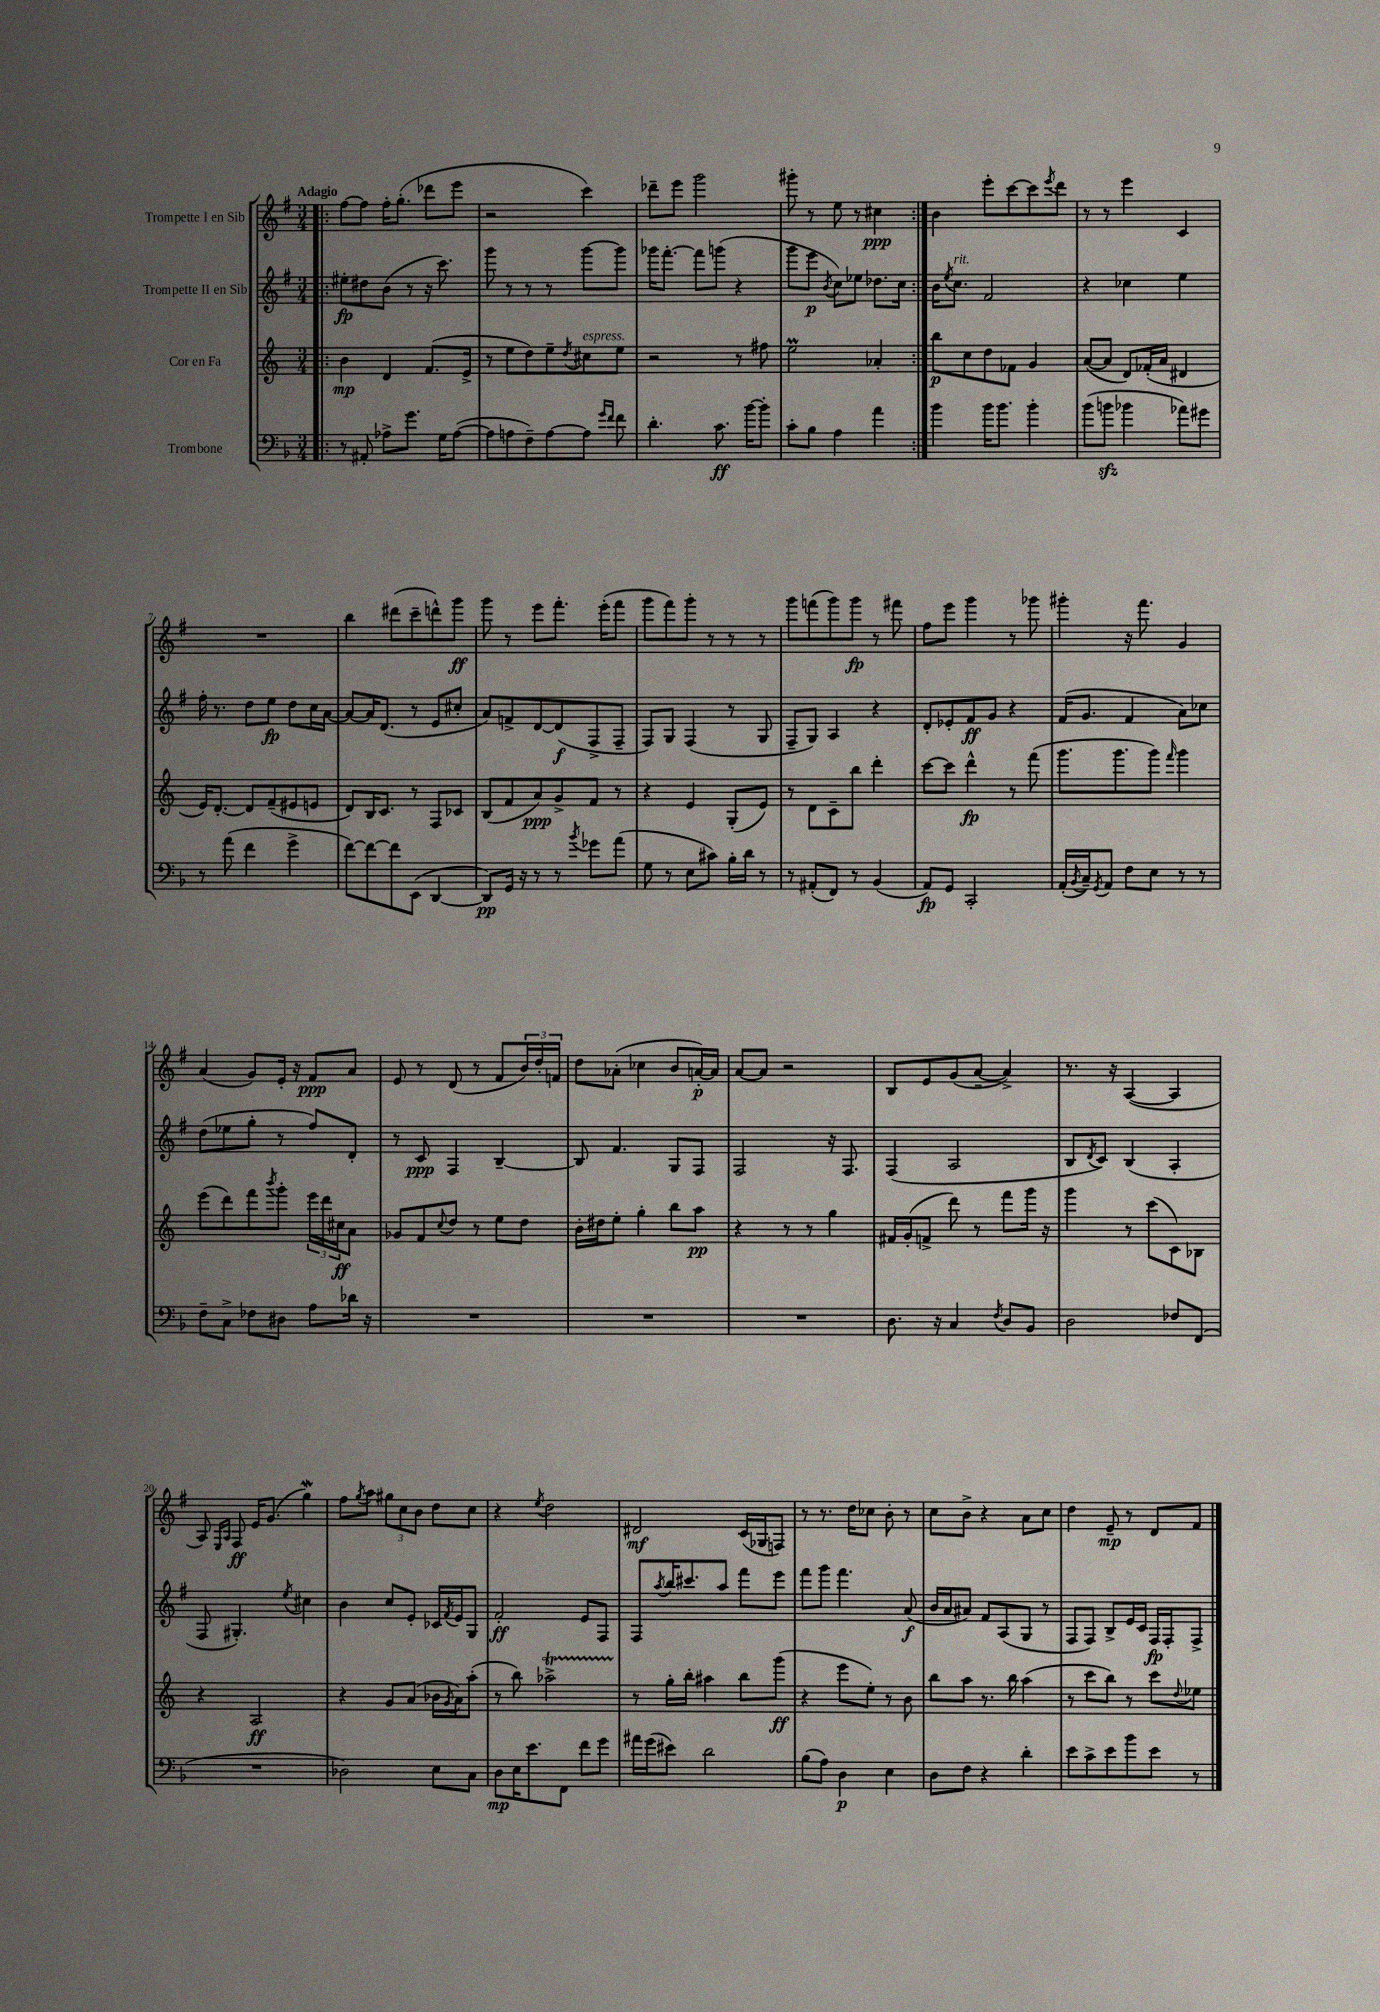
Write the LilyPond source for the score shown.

<<
\new StaffGroup <<
\new Staff = "s0" \with { instrumentName = "Trompette I en Sib" } {
    \clef treble \key g \major \numericTimeSignature \time 3/4 \tempo "Adagio"
    \repeat volta 2 { \bar ".|:" fis''8~ fis''8 fis''16-. g''8.-.( des'''8 e'''8 |
    r2 c'''4) |
    des'''8-- e'''8 g'''2 |
    gis'''8-. r8 e''8 r8 cis''4\ppp | }
    b'4 e'''8-. c'''8~ c'''8 \acciaccatura { e'''8 } d'''8 |
    r8 r8 e'''4 c'4 |
    R2. |
    b''4 dis'''8( c'''8-- d'''8-^) g'''8\ff |
    g'''8 r8 e'''8 fis'''8.-. e'''16-.( fis'''8 |
    g'''8 fis'''8) g'''8-. r8 r8 r8 |
    g'''8 f'''8( g'''8) g'''8\fp r8 fis'''8 |
    fis''8 e'''8 g'''4 r8 ges'''8 |
    gis'''4-. r16 fis'''8. g'4 |
    a'4( g'8) e'16-. r16 fis'8\ppp a'8 |
    e'8 r8 d'8( r8 fis'8 \tuplet 3/2 { b'16) d''16-. f'16 } |
    d''8 aes'8-.( ces''4 b'8 a'16~-.\p) a'16 |
    a'8~ a'8 r2 |
    b8 e'8 g'8( a'8~-- a'4->) |
    r8. r16 a4~( a4 |
    a8) \grace { e16 a16 } fis8\ff e'16 g'8.( g''4\mordent) |
    fis''8 \acciaccatura { g''8 } a''8 \tuplet 3/2 { gis''8 c''8 b'8 } d''8 c''8 |
    r4 \acciaccatura { e''8 } d''2 |
    dis'2\mf c'16( ges16 f8) |
    r8 r8. d''16 ces''8 b'8-. r8 |
    c''8 b'8-> r4 a'8 c''8 |
    d''4 e'8--\mp r8 d'8 fis'8 \bar "|." |
}
\new Staff = "s1" \with { instrumentName = "Trompette II en Sib" } {
    \clef treble \key g \major \numericTimeSignature \time 3/4
    \repeat volta 2 { \bar ".|:" eis''8-.\fp dis''8 b'8( r8 r16 c'''8.) |
    g'''8 r8 r8 r8 g'''8~ g'''8 |
    ges'''16 fis'''8.~-. fis'''8 g'''8( r4 |
    g'''8 e'''8\p \acciaccatura { b'8 } c''8) ees''8 des''8. c''16 | }
    b'16 \acciaccatura { e''8 } c''8.^\markup { \italic "rit." } fis'2 |
    r4 ces''4 e''4 |
    fis''16-. r8. d''8 e''8\fp d''8 c''16 a'16~ |
    a'8~ a'16 d'8.( r8 e'8 cis''8-. |
    a'8) f'8-> d'8~ d'8\f( fis8-> fis8-- |
    fis8) g8 fis4( r8 g8 |
    fis8-- g8) a4 r4 |
    d'8-. ees'8-. fis'8\ff g'8 r4 |
    fis'16( g'8. fis'4 a'8) ces''8 |
    d''8( ees''8 g''8-. r8 fis''8) d'8-. |
    r8 c'8\ppp fis4 b4~-- |
    b8 fis'4. g8 fis8 |
    fis2 r16 fis8. |
    fis4( a2 |
    b8 \acciaccatura { d'8 } c'8) b4( a4-. |
    fis8 gis4.-.) \acciaccatura { e''8 } cis''4 |
    b'4 c''8 e'8-. ces'16 \acciaccatura { fis'8 } e'16 g8 |
    fis'2-.\ff e'8 fis8 |
    fis8 \acciaccatura { a''8 } b''16 cis'''8. a''8 fis'''8 e'''8 |
    fis'''8 g'''8 fis'''4. a'8\f( |
    b'16 a'16 ais'8) fis'8 a8( g8 r8 |
    fis8 fis8) b8-> e'16 c'16 fis16\fp fis16-. fis8-> \bar "|." |
}
\new Staff = "s2" \with { instrumentName = "Cor en Fa" } {
    \clef treble \key c \major \numericTimeSignature \time 3/4
    \repeat volta 2 { \bar ".|:" b'4\mp d'4 f'8.( e'16-> |
    r8 e''8 d''8) e''8-- \acciaccatura { d''8 } cis''8^\markup { \italic "espress." } e''8 |
    r2 r8 fis''8 |
    e''2\prall aes'4-. | }
    b''8\p c''8 d''8 fes'8 g'4 |
    a'8~( a'8 d'8) fes'16-.( a'16 dis'4 |
    e'16) d'8.~-. d'8 f'8--( eis'8 e'8 |
    d'8) b16 c'8. r8 f8 ces'8 |
    b8( f'8 a'8\ppp) g'8-> f'8 r8 |
    r4 e'4 g8-.( e'8) |
    r8 d'8 c'8-- b''8 d'''4-. |
    c'''8~ c'''8 d'''4-^\fp r8 f'''8( |
    g'''8. g'''8. g'''8) \grace { f'''16 } g'''4 |
    e'''8( d'''8) f'''8 \acciaccatura { b'''8 } g'''8-. \tuplet 3/2 { e'''16 d'''16 cis''16\ff } a'8 |
    ges'8 f'8 \appoggiatura { c''8 } d''8 r8 e''8 d''8 |
    b'16-. dis''16 e''8-. g''4-. b''8 a''8\pp |
    r4 r8 r8 g''4 |
    fis'16 g'16-.( f'8-> d'''8) r8 f'''8 g'''16 r16 |
    g'''4 r8 c'''8( c'8) bes8 |
    r4 a2\ff |
    r4 g'8 a'8( bes'16 \acciaccatura { g'8 } a'16) a''8-.( |
    r8 b''8) aes''2->\startTrillSpan |
    r8\stopTrillSpan g''16-. b''16-. ais''4 b''8 g'''8\ff( |
    r4 e'''8 e''8-.) r8 b'8 |
    b''8 a''8 r8. b''16 a''4( |
    r8 c'''8 b''8) r8 c'''8 \appoggiatura { d''8 } ees''8 \bar "|." |
}
\new Staff = "s3" \with { instrumentName = "Trombone" } {
    \clef bass \key f \major \numericTimeSignature \time 3/4
    \repeat volta 2 { \bar ".|:" r8 ais,8-. aes8-> g'8. g16 aes8~( |
    aes8 a8 f8--) a8~ a8 \grace { g'16 f'16 } f'8 |
    d'4.-. c'8.\ff bes'16~ bes'8-. |
    c'8-. bes8 a4 a'4 | }
    bes'4 bes'16 bes'8. bes'4-. |
    bes'8( b'8\sfz bes'4 aes'8) gis'8 |
    r8 a'8( f'4 g'4-> |
    f'8~) f'8~ f'8 e,8( d,4~ |
    d,8\pp) g,16 r16 r8 r8 \acciaccatura { bes'8 } ges'8 a'8( |
    g8 r8 e8 cis'8) bes16-. d'16 r8 |
    r8 ais,8-.( f,8) r8 bes,4( |
    a,8\fp) g,8 c,2-. |
    a,16-.( \acciaccatura { bes,8 } c16--) \acciaccatura { g,8 } a,8 f8 e8 r8 r8 |
    f8-- c8-> fes8 dis8 a8 des'16 r16 |
    R2. |
    R2. |
    R2. |
    d8. r16 c4 \acciaccatura { f8 } d8 bes,8 |
    d2 fes8 f,8( |
    R2. |
    des2) e8 c8 |
    d8\mp e16 e'8. f,8 f'8 g'8 |
    ais'16 g'16( eis'8) d'2 |
    bes8( a8) d4\p e4 |
    d8 f8 r4 d'4-. |
    e'8 c'8-> e'8 bes'8 e'8 r8 \bar "|." |
}
>>
>>
